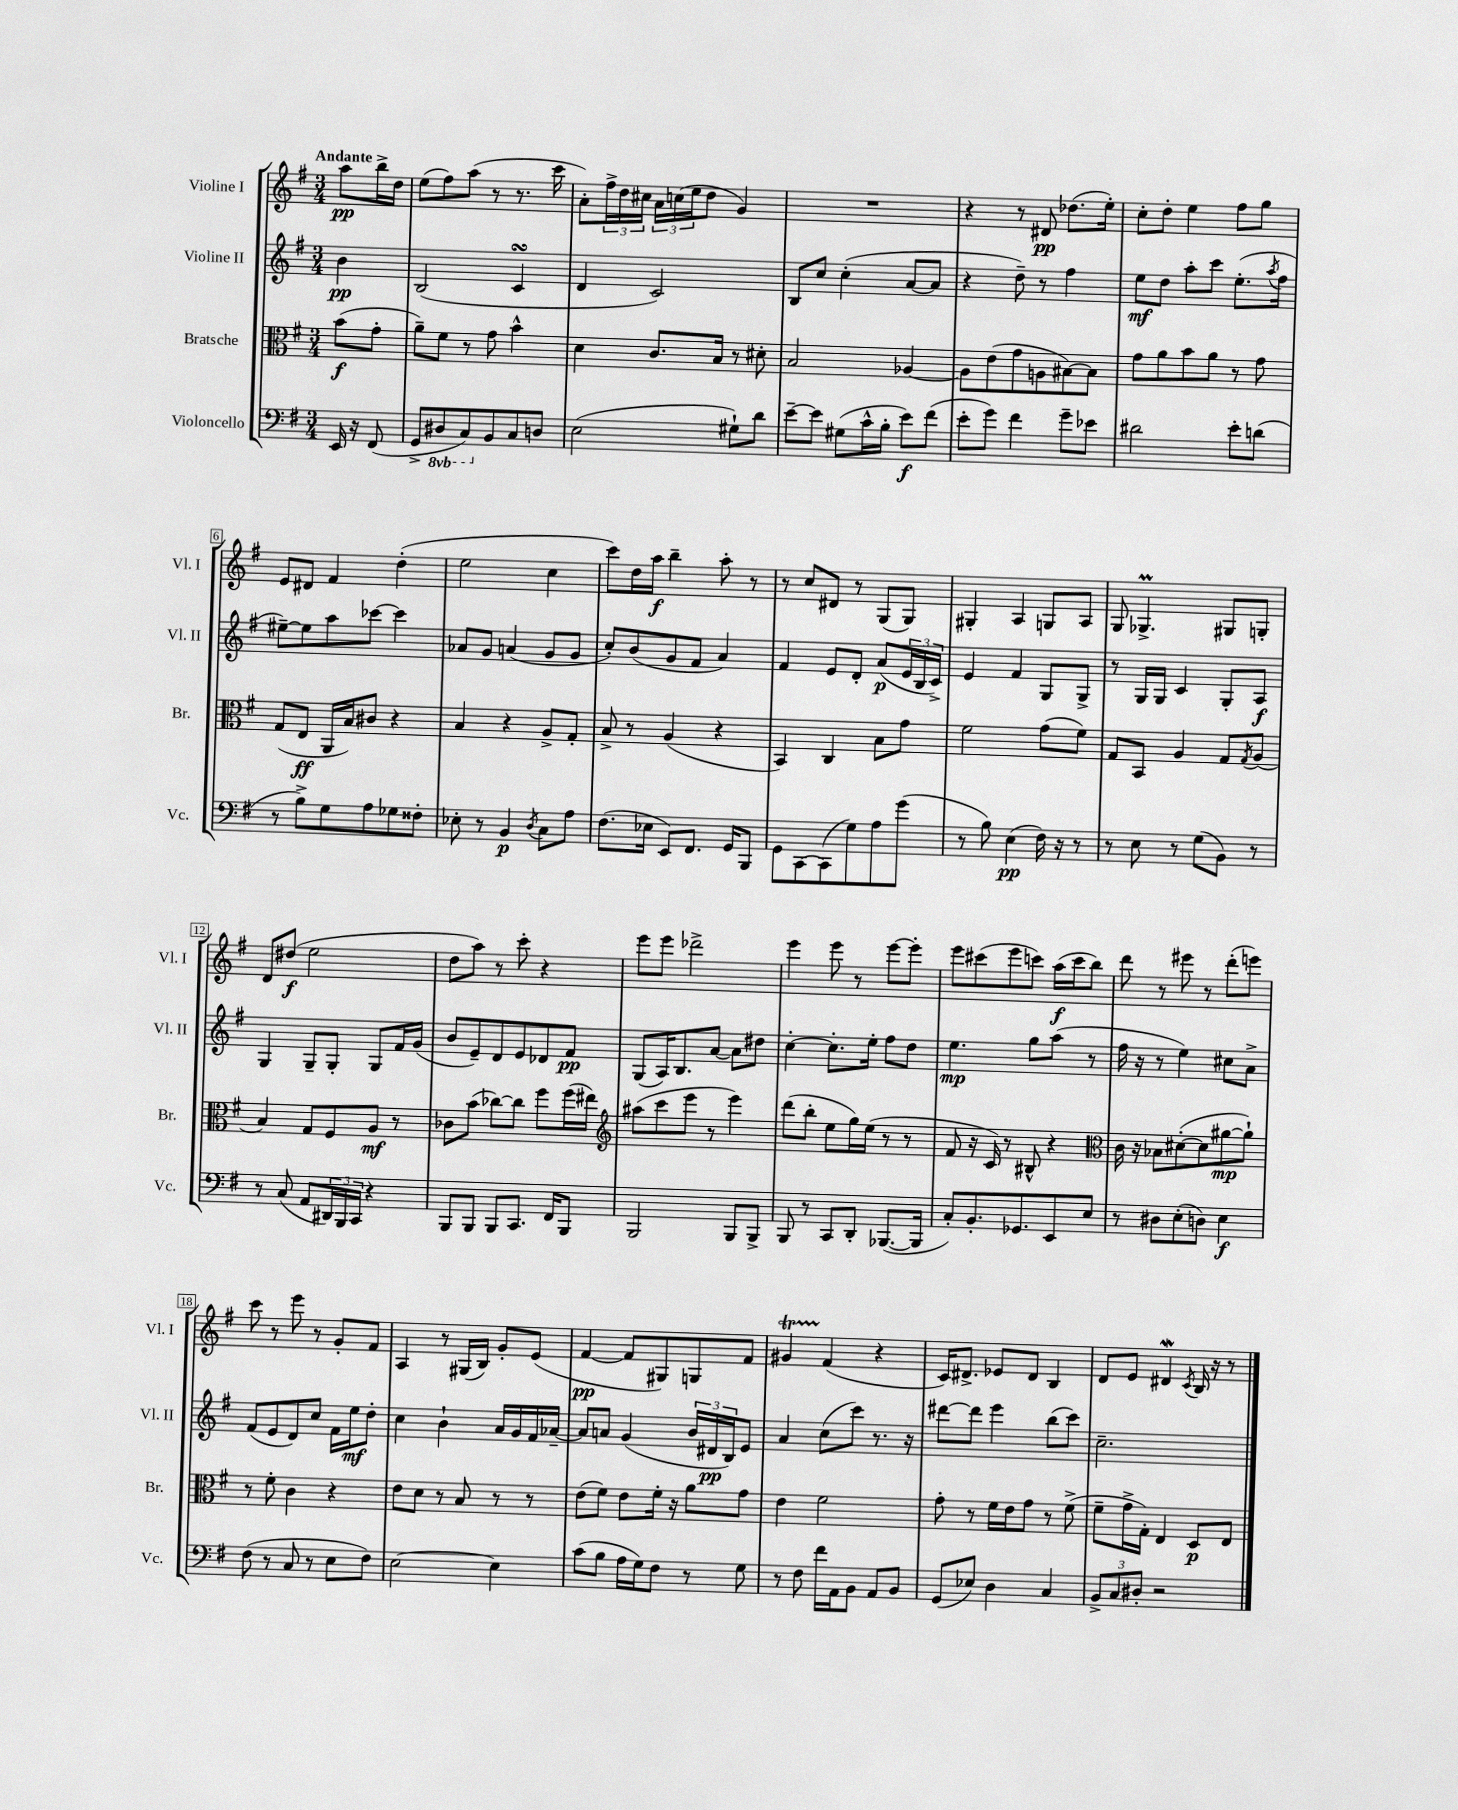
<<
\new StaffGroup <<
\new Staff = "s0" \with { instrumentName = "Violine I" shortInstrumentName = "Vl. I" } {
    \clef treble \key g \major \numericTimeSignature \time 3/4 \partial 4 \tempo "Andante"
    a''8\pp b''16-> d''16 |
    e''8( fis''8) a''8( r8 r8. c'''16 |
    a'8-.) \tuplet 3/2 { fis''16-> d''16 cis''16 } \tuplet 3/2 { a'16 c''16( e''16 } d''8 g'4) |
    R2. |
    r4 r8 dis'8\pp des''8.( e''16-.) |
    c''8-. d''8-. e''4 fis''8 g''8 |
    e'8 dis'8 fis'4 d''4-.( |
    e''2 c''4 |
    c'''8) d''16 a''16\f b''4-- a''8-. r8 |
    r8 c''8 dis'8 r8 g8( g8) |
    gis4-. a4 g8 a8 |
    g8 ges4.->\prall gis8 g8-. |
    d'8 dis''8\f( e''2 |
    d''8 a''8) r8 c'''8-. r4 |
    e'''8 e'''8 des'''2-> |
    e'''4 e'''8 r8 e'''8~ e'''8-. |
    e'''8 cis'''8( e'''8 c'''8) a''16\f( c'''16 b''8) |
    d'''8 r8 eis'''8 r8 d'''8-.( e'''8) |
    c'''8 r8 e'''8 r8 g'8-. fis'8 |
    a4 r8 gis16( b16) g'8-. e'8( |
    fis'4~\pp fis'8 gis8) g8 fis'8 |
    gis'4\startTrillSpan fis'4\stopTrillSpan( r4 |
    c'16) dis'8.-> ees'8 dis'8 b4 |
    d'8 e'8 dis'4\mordent \acciaccatura { c'8 } b16 r16 r8 \bar "|." |
}
\new Staff = "s1" \with { instrumentName = "Violine II" shortInstrumentName = "Vl. II" } {
    \clef treble \key g \major \numericTimeSignature \time 3/4 \partial 4
    b'4\pp |
    b2( c'4\turn |
    d'4 c'2) |
    b8 c''8 c''4-.( a'8~ a'8 |
    r4 d''8--) r8 fis''4 |
    e''8\mf d''8 a''8-. c'''8 e''8.-.( \acciaccatura { a''8 } fis''16 |
    eis''8~--) eis''8 a''8 ces'''8~ ces'''4 |
    aes'8 g'8 a'4( g'8 g'8 |
    c''8-.) b'8( g'8 fis'8 a'4) |
    fis'4 e'8 d'8-. a'8\p( \tuplet 3/2 { e'16 b16 c'16->) } |
    e'4 fis'4 g8 g8-> |
    r8 g16 g16 c'4 g8-. a8\f |
    g4 g8-- g8-. g8 fis'16 g'16( |
    b'8 e'8--) d'8 e'8 des'8 fis'8\pp |
    g8( a16) b8. a'8~ a'8 dis''8 |
    c''4~-. c''8.-. e''16-. fis''8 d''8 |
    e''4.\mp g''8 a''8( r8 |
    fis''16 r16 r8 e''4) cis''8 a'8-> |
    fis'8( e'8 d'8) c''8 fis'16 e''16\mf d''8-. |
    c''4 b'4-! a'16 g'16 fis'16 aes'16~-- |
    aes'8 a'8 g'4( \tuplet 3/2 { b'16 dis'16\pp b16) } e'8 |
    a'4 c''8( c'''8) r8. r16 |
    dis'''8~ dis'''8 e'''4 b''8( c'''8) |
    c''2.-- \bar "|." |
}
\new Staff = "s2" \with { instrumentName = "Bratsche" shortInstrumentName = "Br." } {
    \clef alto \key g \major \numericTimeSignature \time 3/4 \partial 4
    b'8\f( g'8-. |
    a'8--) fis'8 r8 g'8 b'4-^ |
    d'4 c'8. b16 r8 dis'8-. |
    b2 aes4~ |
    aes8 e'8( g'8 a8 bis8~) bis8 |
    g'8 a'8 b'8 a'8 r8 g'8 |
    g8( e8\ff a,16 b16) cis'8 r4 |
    b4 r4 a8-> g8-. |
    b8-> r8 a4( r4 |
    b,4) c4 b8 g'8 |
    fis'2 g'8( fis'8) |
    g8 b,8 a4 g8 \acciaccatura { g8 } a8( |
    b4) g8 fis8 a8\mf r8 |
    ces'8 b'8( ces''8~) ces''8 fis''8 fis''16( eis''16) |
    \clef treble ais''8( c'''8 e'''8 r8 e'''4) |
    d'''8( b''8-. e''8 g''16) e''16( r8 r8 |
    fis'8 r16 c'16) r8 bis8-^ r4 |
    \clef alto c'16 r16 bes8 dis'8~-.( dis'8 ais'8~\mp ais'8-!) |
    r8 fis'8-. c'4 r4 |
    e'8 d'8 r8 b8 r8 r8 |
    e'8( fis'8) e'8 fis'16-. r16 a'8 g'8 |
    e'4 fis'2 |
    g'8-. r8 fis'16 e'16 g'8 r8 fis'8->( |
    fis'8-- g'16-> g16-.) e4 d8\p e8 \bar "|." |
}
\new Staff = "s3" \with { instrumentName = "Violoncello" shortInstrumentName = "Vc." } {
    \clef bass \key g \major \numericTimeSignature \time 3/4 \set Staff.ottavationMarkups = #ottavation-simple-ordinals \partial 4
    e,16 r16 fis,8( |
    g,8-> \ottava #-1 dis,8 c,8) \ottava #0 b,8 c8 d!8 |
    e2( gis8-!) d'8 |
    e'8~-- e'8 gis8( c'16-^ b16-. e'8\f) fis'8( |
    e'8-. g'8) fis'4 g'8-- ees'8 |
    dis'2 e'8-. d'8( |
    r8 b8->) g8 a8 ges8 fisis8-. |
    ees8-. r8 b,4\p \acciaccatura { d8 } c8 a8 |
    fis8.( ees16 e,8) fis,8. g,16 b,,8 |
    g,8 c,8~ c,8( g8) a8 g'8( |
    r8 b8) e4\pp( fis16) r16 r8 |
    r8 e8 r8 g8( b,8) r8 |
    r8 c8( a,8 \tuplet 3/2 { dis,16) b,,16 c,16 } r4 |
    b,,8 b,,8 b,,8 c,8. fis,16 b,,8 |
    b,,2 b,,8 b,,8-> |
    b,,8 r8 c,8 d,8-. bes,,8.~( bes,,16 |
    c8-.) b,8.-. ges,8. e,8 e8 |
    r8 dis8 e8-.( d8) e4\f |
    fis8( r8 c8 r8 e8 fis8) |
    e2~ e4 |
    c'8( b8 a16 g16) fis8 r8 g8 |
    r8 fis8 fis'16 a,16 b,8 a,8 b,8 |
    g,8( ees8) d4 c4 |
    \tuplet 3/2 { b,8-> c8 dis8-. } r2 \bar "|." |
}
>>
>>
\layout { \context { \Score \override BarNumber.stencil = #(make-stencil-boxer 0.1 0.3 ly:text-interface::print) } }
